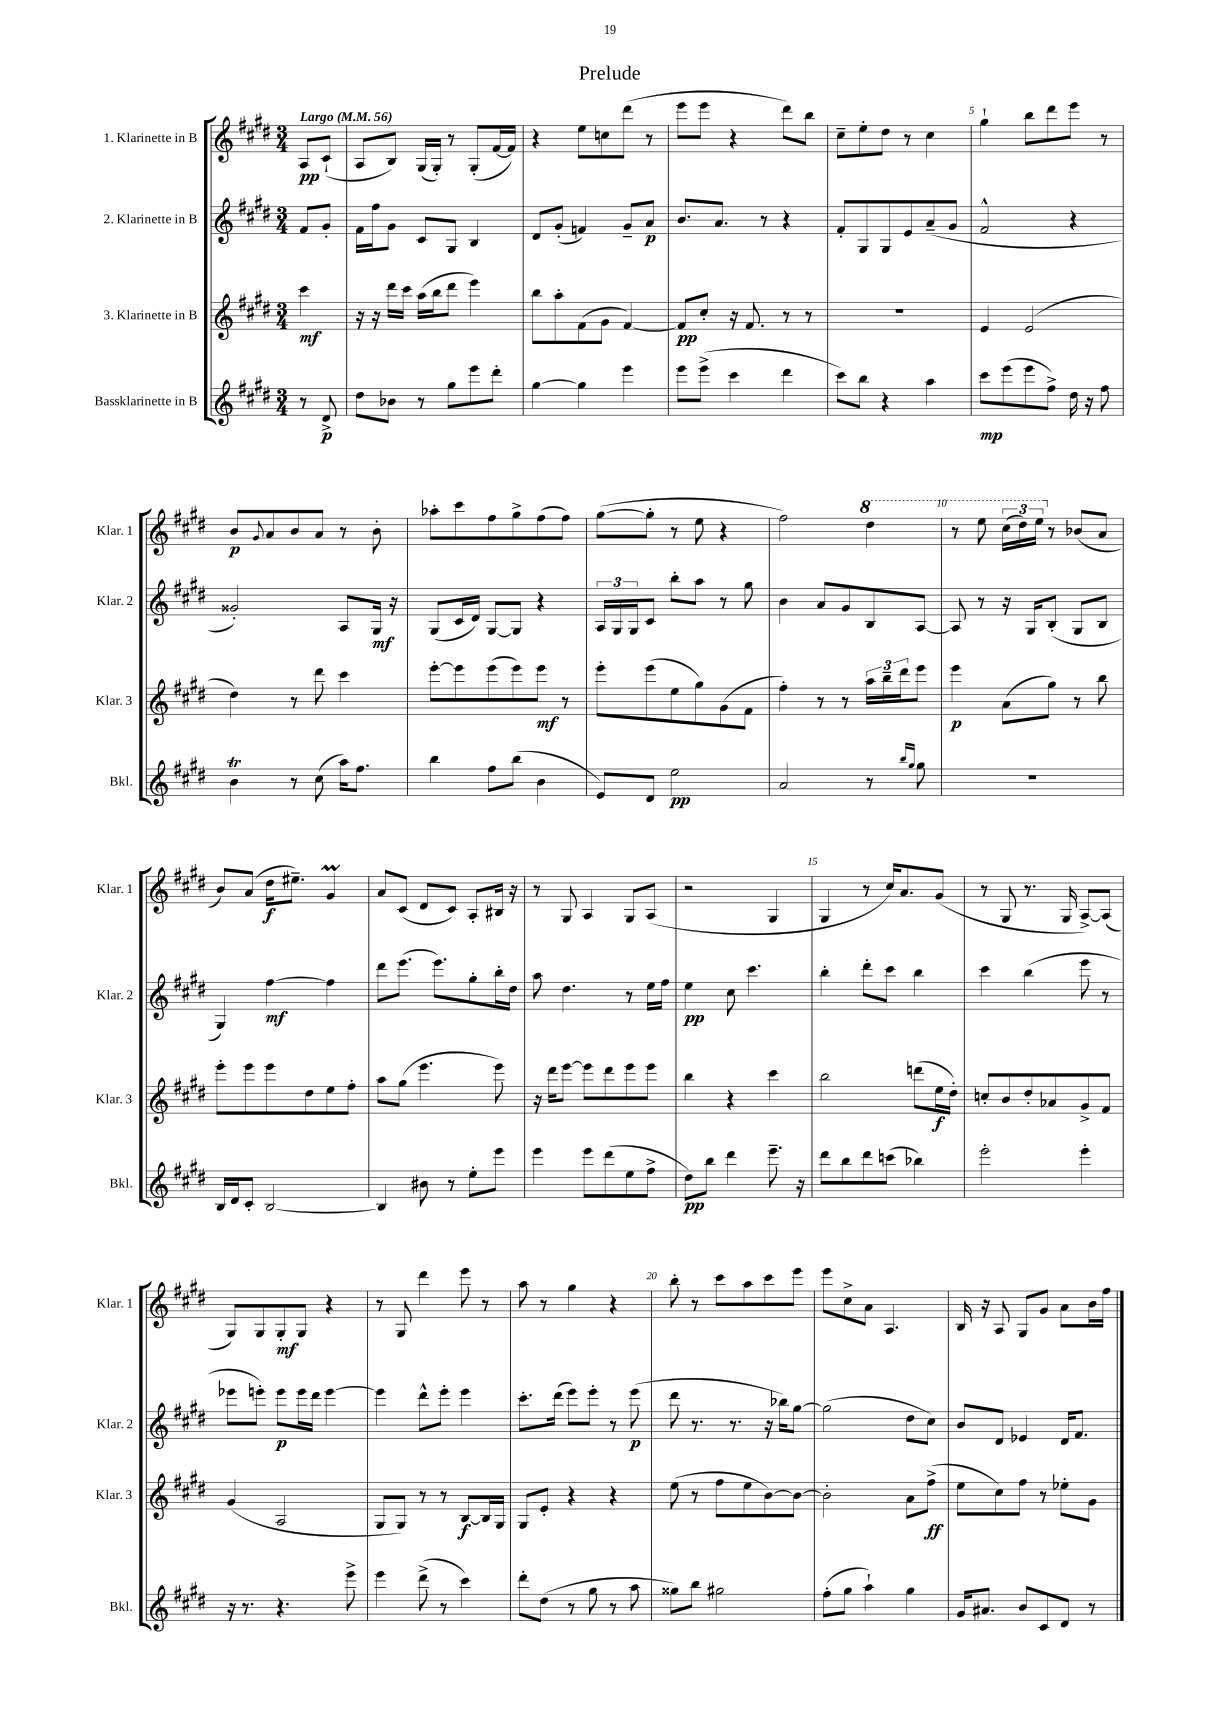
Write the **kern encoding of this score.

**kern	**dynam	**kern	**dynam	**kern	**dynam	**kern	**dynam
*part4	*part4	*part3	*part3	*part2	*part2	*part1	*part1
*staff4	*staff4	*staff3	*staff3	*staff2	*staff2	*staff1	*staff1
*I"Bassklarinette in B	*	*I"3. Klarinette in B	*	*I"2. Klarinette in B	*	*I"1. Klarinette in B	*
*I'Bkl.	*	*I'Klar. 3	*	*I'Klar. 2	*	*I'Klar. 1	*
*clefG2	*	*clefG2	*	*clefG2	*	*clefG2	*
*k[f#c#g#d#]	*	*k[f#c#g#d#]	*	*k[f#c#g#d#]	*	*k[f#c#g#d#]	*
*M3/4	*	*M3/4	*	*M3/4	*	*M3/4	*
*MM56	*	*MM56	*	*MM56	*	*MM56	*
=	=	=	=	=	=	=	=
!	!	!	!	!	!	!LO:TX:a:B:t=Largo	!
8r	.	4ccc#\	mf	8f#/L	.	8A/L	pp
8d#^/	p	.	.	8g#'/J	.	(8c#`/J	.
=1	=1	=1	=1	=1	=1	=1	=1
8dd#\L	.	16r	.	16f#\LL	.	8A/L	.
.	.	16r	.	16ff#\J	.	.	.
8b-X\J	.	16ddd#\LL	.	8g#\J	.	8B/J)	.
.	.	16ccc#\JJ	.	.	.	.	.
8r	.	(16aa\LL	.	8c#/L	.	(16G#/LL	.
.	.	16bb\J	.	.	.	16G#'/JJ)	.
8gg#\L	.	8ddd#\J	.	8G#/J	.	8r	.
8eee\	.	4eee\)	.	4B/	.	(8G#'/L	.
8ddd#'\J	.	.	.	.	.	[16f#/L	.
.	.	.	.	.	.	16f#/JJ])	.
=2	=2	=2	=2	=2	=2	=2	=2
[4gg#\	.	8bb\L	.	8d#/L	.	4r	.
.	.	8aa'\	.	(8g#'/J	.	.	.
4gg#\]	.	(8f#\	.	4fn/)	.	8ee\L	.
.	.	8g#\J	.	.	.	8ccn\	.
4eee\	.	[4f#/)	.	8g#~/L	.	(8ddd#\J	.
.	.	.	.	8a/J	p	8r	.
=3	=3	=3	=3	=3	=3	=3	=3
8eee\L	.	8f#/L]	pp	8.b/L	.	8eee\L	.
(8eee^\J	.	8cc#'/J	.	.	.	8eee\J	.
.	.	.	.	8.a/J	.	.	.
4ccc#\	.	16r	.	.	.	4r	.
.	.	8.f#/	.	.	.	.	.
.	.	.	.	8r	.	.	.
4ddd#\	.	8r	.	4r	.	8ddd#\L)	.
.	.	8r	.	.	.	8bb\J	.
=4	=4	=4	=4	=4	=4	=4	=4
8ccc#\L)	.	2.r	.	8f#'/L	.	8cc#~\L	.
8bb\J	.	.	.	8G#/	.	8ee'\	.
4r	.	.	.	8G#/	.	8dd#\J	.
.	.	.	.	8e/	.	8r	.
4aa\	.	.	.	(8a~/	.	4cc#\	.
.	.	.	.	8g#/J	.	.	.
=5	=5	=5	=5	=5	=5	=5	=5
8ccc#\L	mp	4e/	.	2f#^^/	.	4gg#`\	.
(8eee\	.	.	.	.	.	.	.
8eee\	.	(2e/	.	.	.	8bb\L	.
8ff#^\J)	.	.	.	.	.	8ddd#\	.
16dd#\	.	.	.	4r	.	8eee\J	.
16r	.	.	.	.	.	.	.
8ff#\	.	.	.	.	.	8r	.
!!LO:LB:g=z
=6	=6	=6	=6	=6	=6	=6	=6
4bT\	.	4dd#\)	.	2g##X'/)	.	8b/L	p
.	.	.	.	.	.	8qqg#/	.
.	.	.	.	.	.	8a/	.
8r	.	8r	.	.	.	8b/	.
(8cc#\	.	8ddd#\	.	.	.	8a/J	.
16aa\KL)	.	4ccc#\	.	8A/L	.	8r	.
8.ff#\J	.	.	.	.	.	.	.
.	.	.	.	16G#/Jk	mf	8b'\	.
.	.	.	.	16r	.	.	.
=7	=7	=7	=7	=7	=7	=7	=7
4bb\	.	[8eee'\L	.	(8G#/L	.	8aa-X'\L	.
.	.	8eee\]	.	16c#/L	.	8ccc#\	.
.	.	.	.	16d#/JJ)	.	.	.
8ff#\L	.	(8eee\	.	[8G#/L	.	8ff#\	.
(8bb\J	.	8eee\)	.	8G#/J]	.	8gg#^\	.
4b\	.	8eee\J	mf	4r	.	(8ff#\	.
.	.	8r	.	.	.	8ff#\J)	.
=8	=8	=8	=8	=8	=8	=8	=8
8e/L)	.	8eee'\L	.	24A/LL	.	([8gg#\L	.
.	.	.	.	24G#/	.	.	.
.	.	.	.	24G#/J	.	.	.
8d#/J	.	(8eee\	.	8c#/J	.	8gg#'\J]	.
2ee\	pp	8ee\	.	8bb'\L	.	8r	.
.	.	8gg#\)	.	8aa\J	.	8ee\	.
.	.	(8g#\	.	8r	.	4r	.
.	.	8f#\J	.	8gg#\	.	.	.
=9	=9	=9	=9	=9	=9	=9	=9
2a/	.	4ff#'\)	.	4b\	.	2ff#\)	.
.	.	8r	.	8a/L	.	.	.
.	.	8r	.	8g#/	.	.	.
*	*	*	*	*	*	*8va	*
8r	.	24aa\LL	.	8B/	.	4ddd#\	.
.	.	24bb~\	.	.	.	.	.
.	.	24ddd#\J	.	.	.	.	.
16qqbb/LL	.	.	.	.	.	.	.
16qqgg#/JJ	.	.	.	.	.	.	.
8gg#\	.	8eee\J	.	[8A/J	.	.	.
=10	=10	=10	=10	=10	=10	=10	=10
2.r	.	4eee\	p	8A/]	.	8r	.
.	.	.	.	8r	.	8eee\	.
.	.	(8a\L	.	16r	.	(24ccc#\LL	.
.	.	.	.	.	.	24ddd#\)	.
.	.	.	.	16G#/KL	.	.	.
.	.	.	.	.	.	24eee\JJ	.
*	*	*	*	*	*	*X8va	*
.	.	8gg#\J)	.	(8B'/J	.	8r	.
.	.	8r	.	8G#/L	.	(8b-X/L	.
.	.	8bb\	.	8B/J	.	8a/J	.
!!LO:LB:g=z
=11	=11	=11	=11	=11	=11	=11	=11
16B/LL	.	8eee'\L	.	4G#/)	.	8b/L)	.
16d#/J	.	.	.	.	.	.	.
8c#'/J	.	8eee\	.	.	.	(8a/J	.
[2B/	.	8eee\	.	[4ff#\	mf	16dd#\KL	f
.	.	.	.	.	.	8.ee#X~\J)	.
.	.	8dd#\	.	.	.	.	.
.	.	8ee\	.	4ff#\]	.	4g#m/	.
.	.	8ff#'\J	.	.	.	.	.
=12	=12	=12	=12	=12	=12	=12	=12
4B/]	.	8aa\L	.	8ddd#\L	.	8a/L	.
.	.	(8gg#\J	.	(8.eee\J	.	(8c#/J	.
8b#X\	.	4.eee\	.	.	.	8d#/L	.
.	.	.	.	8.eee\L)	.	.	.
8r	.	.	.	.	.	8c#/J)	.
8ee'\L	.	.	.	8gg#'\	.	8A'/L	.
8eee\J	.	8eee\)	.	16bb'\L	.	16B#X/Jk	.
.	.	.	.	16dd#\JJ	.	16r	.
=13	=13	=13	=13	=13	=13	=13	=13
4eee\	.	16r	.	8aa\	.	8r	.
.	.	16ddd#\KL	.	.	.	.	.
.	.	[8eee\J	.	4.dd#\	.	8G#/	.
8eee\L	.	8eee\L]	.	.	.	4A/	.
(8ddd#\	.	8ddd#\	.	.	.	.	.
8ee\	.	8eee\	.	8r	.	8G#/L	.
8ff#^\J	.	8eee\J	.	16ee\LL	.	(8A/J	.
.	.	.	.	16ff#\JJ	.	.	.
=14	=14	=14	=14	=14	=14	=14	=14
8dd#\L)	pp	4bb\	.	4ee\	pp	2r	.
8bb\J	.	.	.	.	.	.	.
4ddd#\	.	4r	.	8cc#\	.	.	.
.	.	.	.	4.ccc#\	.	.	.
8.eee~\	.	4ccc#\	.	.	.	4G#/	.
16r	.	.	.	.	.	.	.
=15	=15	=15	=15	=15	=15	=15	=15
8ddd#\L	.	2bb\	.	4bb'\	.	4G#/	.
8bb\	.	.	.	.	.	.	.
8ddd#\	.	.	.	8ddd#'\L	.	8r	.
(8cccn\J	.	.	.	8ccc#\J	.	16cc#/KL)	.
.	.	.	.	.	.	8.a/	.
4bb-X\)	.	(8dddn\L	.	4bb\	.	.	.
.	.	16ee\L	f	.	.	(8g#/J	.
.	.	16dd#'\JJ)	.	.	.	.	.
=16	=16	=16	=16	=16	=16	=16	=16
2eee'\	.	8ccn'/L	.	4ccc#\	.	8r	.
.	.	8b/	.	.	.	8G#/	.
.	.	8dd#'/	.	(4bb\	.	8.r	.
.	.	8a-X/	.	.	.	.	.
.	.	.	.	.	.	16G#/	.
4eee'\	.	8g#^/	.	8eee\	.	[8A^/L)	.
.	.	8f#/J	.	8r	.	(8A/J]	.
!!LO:LB:g=z
=17	=17	=17	=17	=17	=17	=17	=17
16r	.	(4g#/	.	8eee-X\L	.	8G#/L)	.
8.r	.	.	.	.	.	.	.
.	.	.	.	8eeen'\J)	.	8G#/	.
4.r	.	2A/	.	8eee\L	p	8G#'/	mf
.	.	.	.	16eee\L	.	8G#/J	.
.	.	.	.	16ddd#\JJ	.	.	.
.	.	.	.	[4eee\	.	4r	.
8eee^\	.	.	.	.	.	.	.
=18	=18	=18	=18	=18	=18	=18	=18
4eee\	.	8G#/L	.	4eee\]	.	8r	.
.	.	8G#/J)	.	.	.	8G#/	.
(8ddd#^\	.	8r	.	8ddd#^^\L	.	4ddd#\	.
8r	.	8r	.	8eee'\J	.	.	.
4ccc#\)	.	[8B/L	f	4eee\	.	8eee\	.
.	.	16B/L]	.	.	.	8r	.
.	.	16G#/JJ	.	.	.	.	.
=19	=19	=19	=19	=19	=19	=19	=19
8ddd#'\L	.	8G#/L	.	8.ccc#'\L	.	8aa\	.
(8dd#\J	.	8e'/J	.	.	.	8r	.
.	.	.	.	(16ddd#\Jk	.	.	.
8r	.	4r	.	8eee\L)	.	4gg#\	.
8gg#\	.	.	.	8eee'\J	.	.	.
8r	.	4r	.	8r	.	4r	.
8aa\	.	.	.	(8eee\	p	.	.
=20	=20	=20	=20	=20	=20	=20	=20
8gg##X\L)	.	(8ee\	.	8ddd#\	.	8bb'\	.
8bb\J	.	8r	.	8.r	.	8r	.
2gg#X\	.	8ff#\L	.	.	.	8ccc#\L	.
.	.	.	.	8.r	.	.	.
.	.	8ee\	.	.	.	8aa\	.
.	.	[8b\)	.	16r	.	8ccc#\	.
.	.	.	.	16bb-X\KL)	.	.	.
.	.	8b\J_	.	[8gg#\J	.	8eee\J	.
=21	=21	=21	=21	=21	=21	=21	=21
(8ff#'\L	.	2b'\]	.	(2gg#\]	.	8eee\L	.
8gg#\J	.	.	.	.	.	8cc#^\	.
4aa`\)	.	.	.	.	.	8a\J	.
.	.	.	.	.	.	4.A/	.
4gg#\	.	8a\L	.	8dd#\L	.	.	.
.	.	(8ff#^\J	ff	8cc#\J)	.	.	.
=22	=22	=22	=22	=22	=22	=22	=22
16g#/KL	.	8ee\L	.	8b/L	.	16B/	.
8.a#X/J	.	.	.	.	.	16r	.
.	.	8cc#\)	.	8d#/J	.	8A/	.
8b/L	.	8ff#\J	.	4e-X/	.	8G#/L	.
8c#/	.	8r	.	.	.	8g#/J	.
8d#/J	.	8ee-X'\L	.	16d#/KL	.	8a\L	.
.	.	.	.	8.f#/J	.	.	.
8r	.	8g#\J	.	.	.	16b\L	.
.	.	.	.	.	.	16ff#\JJ	.
==	==	==	==	==	==	==	==
*-	*-	*-	*-	*-	*-	*-	*-
